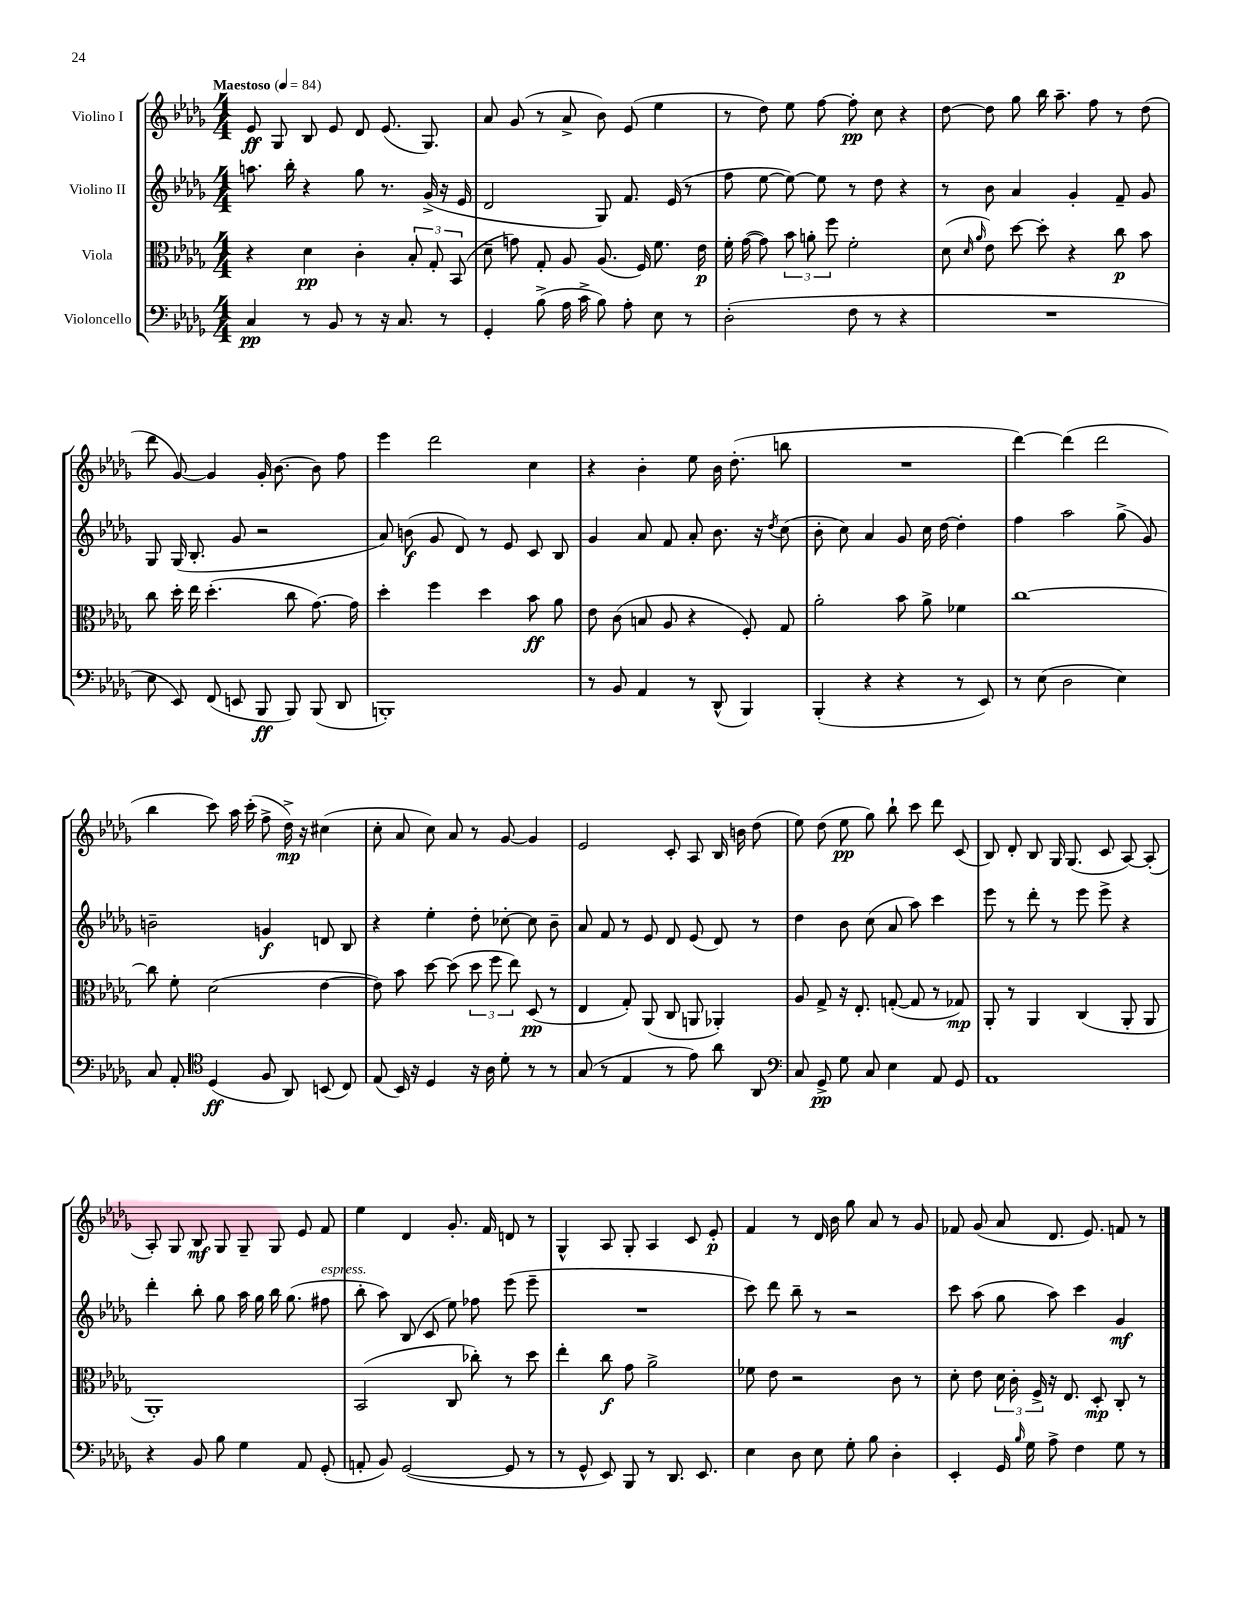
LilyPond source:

<<
\new StaffGroup <<
\new Staff = "s0" \with { instrumentName = "Violino I" } {
    \clef treble \key des \major \numericTimeSignature \time 4/4 \tempo "Maestoso" 4 = 84
    \autoBeamOff ees'8\ff ges8 bes8 ees'8 des'8 ees'8.( ges8.) |
    aes'8 ges'8( r8 aes'8-> bes'8) ees'8( ees''4 |
    r8 des''8) ees''8 f''8~ f''8-.\pp c''8 r4 |
    des''8~ des''8 ges''8 bes''16 aes''8.-- f''8 r8 des''8( |
    des'''8 ges'8~) ges'4 ges'16-. bes'8.~ bes'8 f''8 |
    ees'''4 des'''2 c''4 |
    r4 bes'4-. ees''8 bes'16 des''8.-.( b''8 |
    R1 |
    des'''4~) des'''4( des'''2 |
    bes''4 c'''8) aes''16 c'''16-.( f''8-> des''16->\mp) r16 cis''4( |
    c''8-. aes'8 c''8) aes'8 r8 ges'8~ ges'4 |
    ees'2 c'8-. aes8 bes16 b'16 des''8( |
    ees''8) des''8( ees''8\pp ges''8) bes''8-! c'''8 des'''8 c'8( |
    bes8) des'8-. bes8 ges16 ges8.( c'8 aes8~) aes8-.( |
    aes8-.) ges8 bes8\mf ges8 ges8-- ges8 ees'8 f'8 |
    ees''4 des'4 ges'8.-. f'16 d'8 r8 |
    ges4-^ aes8 ges8-. aes4 c'8 ees'8-.\p |
    f'4 r8 des'16 bes'16 ges''8 aes'8 r8 ges'8 |
    fes'8 ges'8( aes'8 des'8. ees'8.) f'8 r8 \bar "|." |
}
\new Staff = "s1" \with { instrumentName = "Violino II" } {
    \clef treble \key des \major \numericTimeSignature \time 4/4
    \autoBeamOff a''8. bes''16-. r4 ges''8 r8. ges'16->( r16 ees'16 |
    des'2 ges8) f'8. ees'16( r8 |
    f''8 ees''8~ ees''8~) ees''8 r8 des''8 r4 |
    r8 bes'8 aes'4 ges'4-. f'8-- ges'8 |
    ges8 ges16( bes8.-. ges'8 r2 |
    aes'8) b'8\f( ges'8 des'8) r8 ees'8 c'8 bes8 |
    ges'4 aes'8 f'8 aes'8-. bes'8. r16 \acciaccatura { des''8 } c''8( |
    bes'8-. c''8) aes'4 ges'8 c''16 des''16~ des''4-. |
    f''4 aes''2 ges''8->( ges'8) |
    b'2-- g'4\f d'8 bes8 |
    r4 ees''4-. des''8-. ces''8~-. ces''8 bes'8-- |
    aes'8 f'8 r8 ees'8 des'8 ees'8( des'8) r8 |
    des''4 bes'8 c''8( aes'8 aes''8) c'''4 |
    ees'''8 r8 des'''8-. r8 ees'''8 ees'''8-> r4 |
    des'''4-. bes''8-. ges''8 aes''16 ges''16 bes''16 ges''8.( fis''8^\markup { \italic "espress." } |
    bes''8-. aes''8) bes8( c'8 ees''8) fes''8 ees'''8( ees'''8-- |
    R1 |
    c'''8) des'''8 bes''8-- r8 r2 |
    c'''8 aes''8( ges''8 aes''8) c'''4 ges'4\mf \bar "|." |
}
\new Staff = "s2" \with { instrumentName = "Viola" } {
    \clef alto \key des \major \numericTimeSignature \time 4/4
    \autoBeamOff r4 des'4\pp c'4-. \tuplet 3/2 { bes8-. ges8-. bes,8( } |
    des'8-- g'8) ges8-. aes8 aes8.( f16) f'8. ees'16\p |
    f'16-. ges'16~( ges'8) \tuplet 3/2 { bes'8 a'8-. f''8 } f'2-. |
    des'8( \grace { des'16 aes'16 } ees'8) des''8~ des''8-. r4 c''8\p bes'8 |
    c''8 des''16-. ees''16 des''4.-.( c''8 ges'8.~) ges'16 |
    des''4-. f''4 des''4 bes'8\ff aes'8 |
    ees'8 c'8( b8 aes8 r4 f8-.) ges8 |
    aes'2-. bes'8 aes'8-> fes'4 |
    c''1~ |
    c''8 f'8-. des'2( ees'4~ |
    ees'8) bes'8 des''8~ des''8( \tuplet 3/2 { des''8 f''8 ees''8) } des8\pp( r8 |
    ees4 ges8-.) aes,8( c8 a,8 aes,4-.) |
    aes8 ges8-> r16 ees8.-. g8~-.( g8 r8 ges8\mp) |
    aes,8-. r8 aes,4 c4( aes,8-. aes,8 |
    aes,1-.) |
    bes,2( c8 ces''8-.) r8 des''8 |
    ees''4-. c''8\f ges'8 aes'2-> |
    fes'8 ees'8 r2 c'8 r8 |
    des'8-. ees'8 \tuplet 3/2 { des'16 c'16-. f16-> } r16 ees8. des8-.\mp c8-. r8 \bar "|." |
}
\new Staff = "s3" \with { instrumentName = "Violoncello" } {
    \clef bass \key des \major \numericTimeSignature \time 4/4
    \autoBeamOff c4\pp r8 bes,8 r8 r16 c8. r8 |
    ges,4-. bes8->( aes16 c'16-> bes8) aes8-. ees8 r8 |
    des2-.( f8 r8 r4 |
    R1 |
    ees8 ees,8) f,8( e,8 bes,,8\ff bes,,8) bes,,8( des,8 |
    b,,1-.) |
    r8 bes,8 aes,4 r8 des,8-^( bes,,4) |
    bes,,4-.( r4 r4 r8 ees,8) |
    r8 ees8( des2 ees4) |
    c8 aes,8-. \clef tenor des4\ff( f8 aes,8) b,8( c8) |
    ees8( bes,16) r16 des4 r16 aes16 des'8-. r8 r8 |
    ges8( r8 ees4 r8 ees'8) aes'8 aes,8 |
    \clef bass c8 ges,8->\pp ges8 c8 ees4 aes,8 ges,8 |
    aes,1 |
    r4 bes,8 bes8 ges4 aes,8 ges,8-.( |
    a,8-. bes,8) ges,2~( ges,8 r8 |
    r8 ges,8-^ ees,8) bes,,8 r8 des,8. ees,8. |
    ees4 des8 ees8 ges8-. bes8 des4-. |
    ees,4-. ges,16 \grace { bes16 } ges16 aes8-> f4 ges8 r8 \bar "|." |
}
>>
>>
\layout { \context { \Score \remove "Bar_number_engraver" } }
